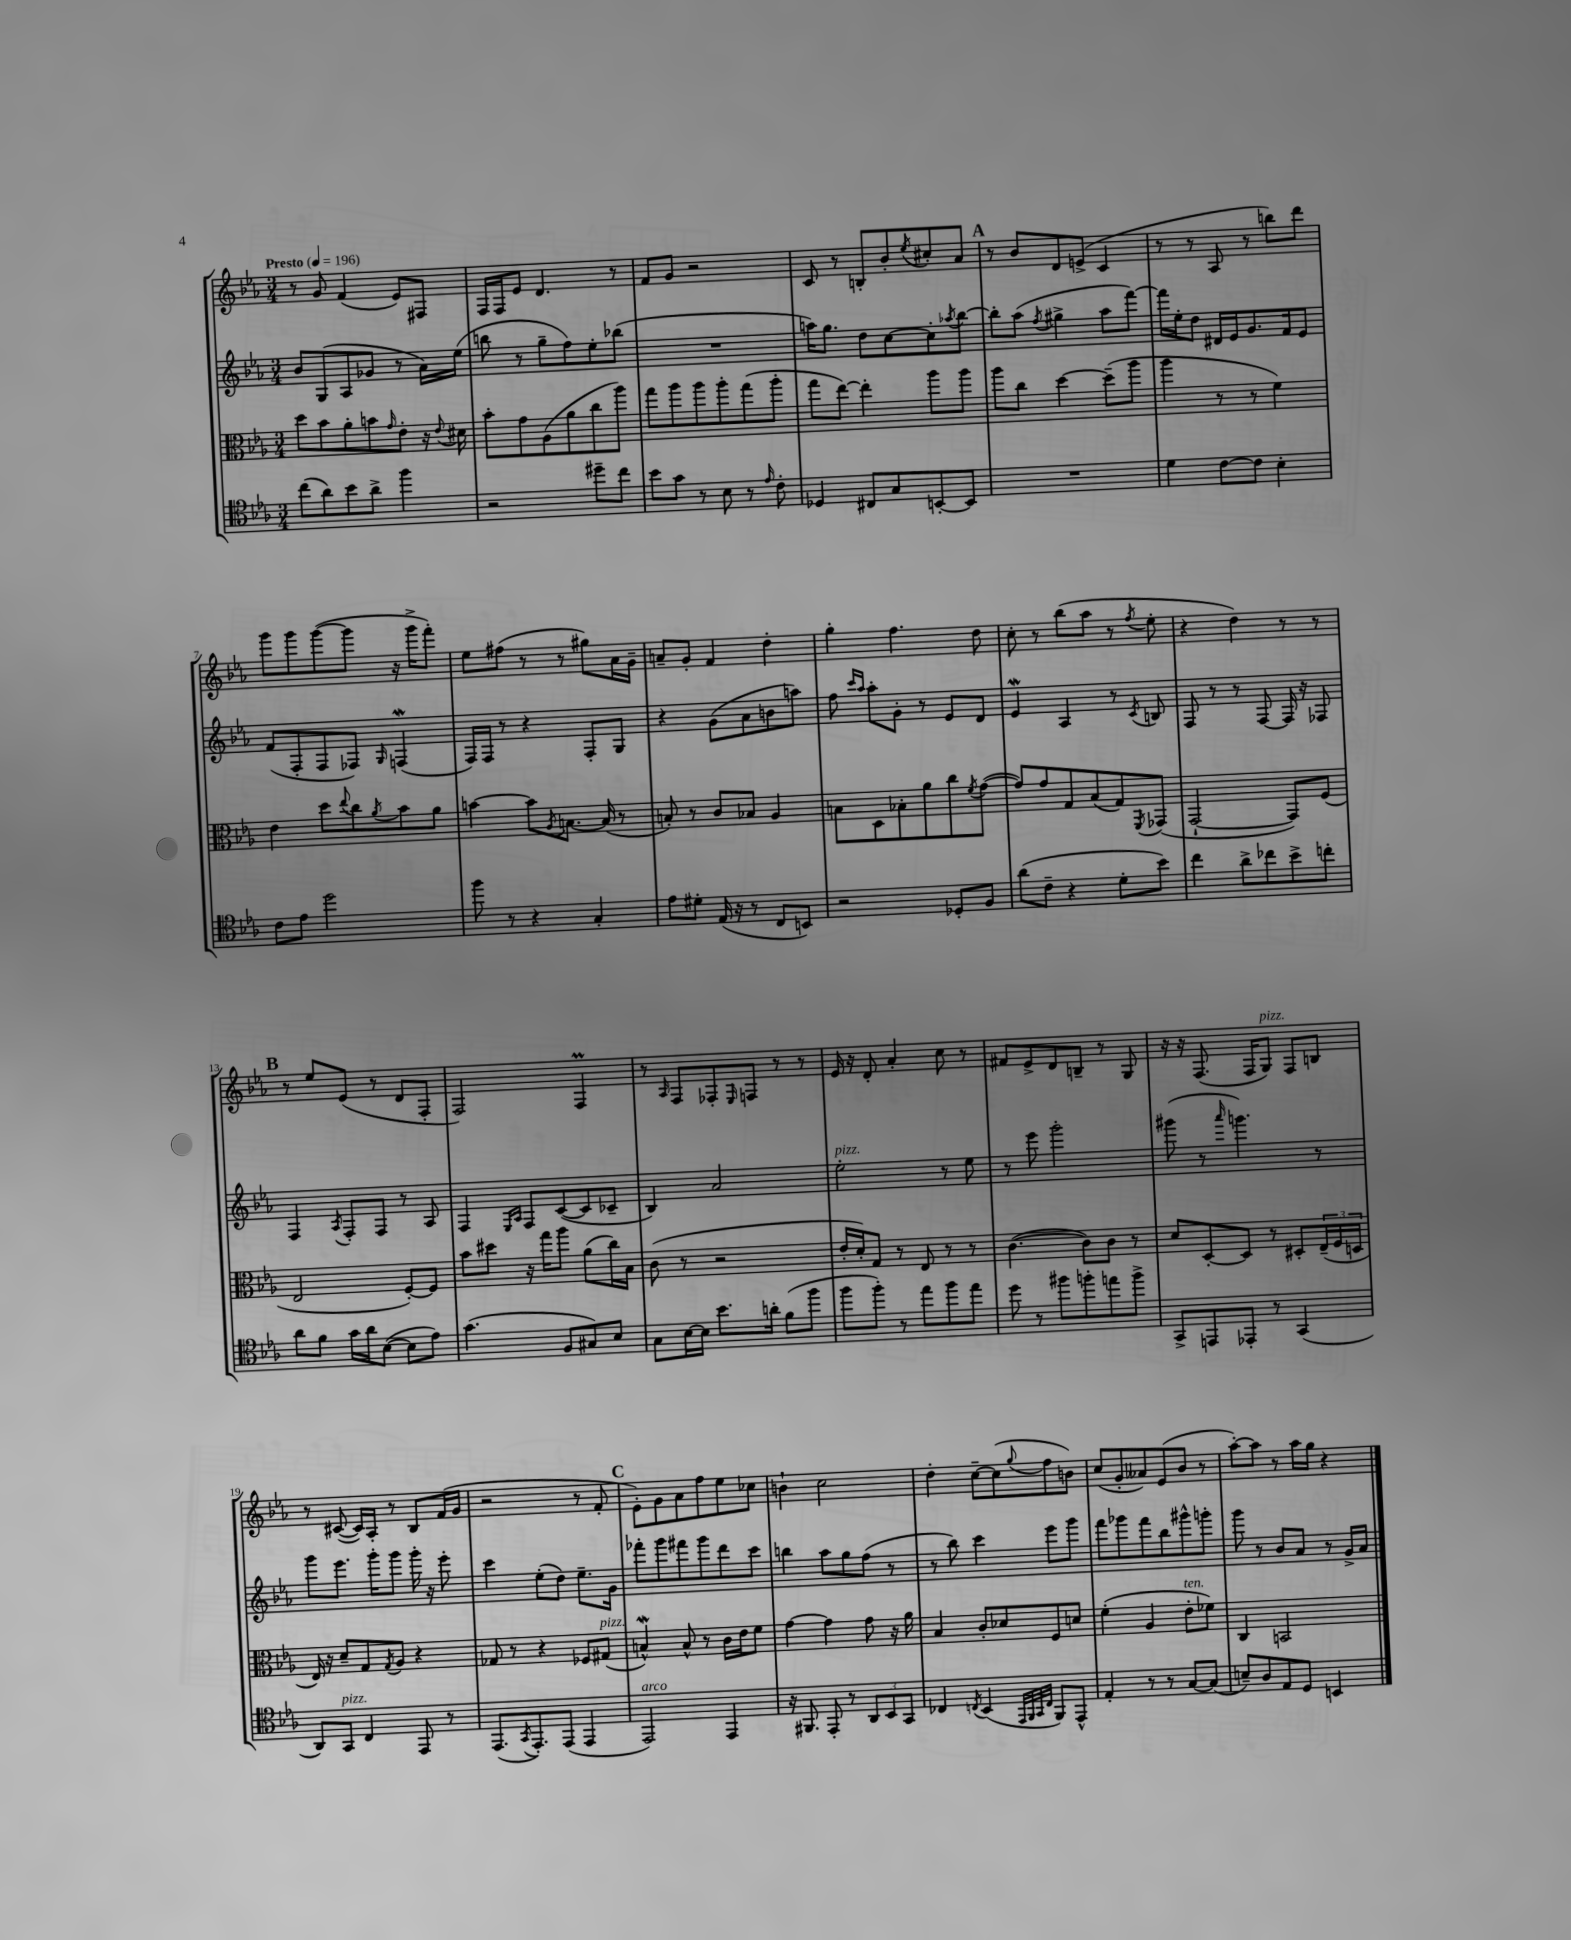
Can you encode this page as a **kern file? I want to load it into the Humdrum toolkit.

**kern	**kern	**kern	**kern
*staff4	*staff3	*staff2	*staff1
*clefC4	*clefC3	*clefG2	*clefG2
*k[b-e-a-]	*k[b-e-a-]	*k[b-e-a-]	*k[b-e-a-]
*M3/4	*M3/4	*M3/4	*M3/4
*MM196	*MM196	*MM196	*MM196
(8cc\L	8dd\L	8b-/L	8r
8a-\)	8b-\	(8G/	8g/
8b-\	8a-'\	8A-/	(4f/
8a-^\J	8b\	8g-/J	.
.	16qqg/	.	.
4ff\	8e-'\J	8r	8e-/L)
.	16r	16a-\LL)	8F#/J
.	8qqe-/	.	.
.	16d#\	(16ee-\JJ	.
=	=	=	=
2r	8b-'\L	8bb\	16F/LL
.	.	.	16F/J
.	8g\	8r	8e-/J
.	(8A-\	8gg~\L	4.d/
.	8a-\	8ff\)	.
8dd#~\L	8cc\	8ee-'\	.
8cc\J	8aa-\J)	(8bb-\J	8r
=	=	=	=
8b-\L	8gg\L	2.r	8f/L
8g\J	8aa-\	.	8g/J
8r	8aa-\	.	2r
8B-\	8aa-'\	.	.
8r	(8gg\	.	.
16qqe-/	.	.	.
8c'\	8aa-'\J	.	.
=	=	=	=
4D-/	8gg\L	16aa\LK)	8c/
.	.	8.gg\J	.
.	[8ee-\J)	.	8r
8C#/L	4ee-'\]	8dd\L	8B'/L
8G/	.	[8cc\	8b-'/
.	.	.	8qee-/
[8BB'/	8aa-\L	8cc'\]	8cc#'/
.	.	8qaa-/	.
8BB/]J	8aa-\J	[8bb-\J	8a-/J
=	=	=	=
2.r	8aa-\L	8bb-'\]L	8r
.	8cc\J	(8aa-\J	8b-/L
.	.	8qff/	.
.	[4dd\	4gg#^\	8d/
.	.	.	(8e^/J
.	(8dd~\]L	8aa-\L	4c/
.	8aa-\J	[8fff\J)	.
=	=	=	=
4d\	4aa-\	16fff\]LL	8r
.	.	16ee-'\J	.
.	.	8dd\J	8r
[8c\L	8r	16d#/LL	8A-/
.	.	16e-/J	.
8c\]J	8r	8.g/	8r
4B-'\	4f\)	.	8bb\L)
.	.	16f/k	.
.	.	8e-/J	8ddd\J
=	=	=	=
8c\L	4e-\	(8f/L	8ggg\L
8e-\J	.	8F'/	8ggg\
2dd\	8dd\L	8F/	([8ggg\
.	8qqee-/	.	.
.	8cc\	8F-/J)	8ggg\]J
.	8qa-/	16qqG/	.
.	8b-\	(4F/	16r
.	.	.	16ggg^\LK
.	8a-\J	.	8fff'\J)
=	=	=	=
8ff\	[4b\	16F/LL)	8ee-\L
.	.	16F/JJ	.
8r	.	8r	(8ff#\J
4r	8b\]L	4r	8r
.	8qA-/	.	.
.	[8.B\J	.	8r
4G'/	.	8F'/L	8gg#\L)
.	(16B/]	.	.
.	8r	8G/J	16a-\L
.	.	.	16g~\JJ
=	=	=	=
8e-\L	8B'/)	4r	8a~/L
8d#'\J	8r	.	8g'/J
(16E-/	8c/L	(8g\L	4f/
16r	.	.	.
8r	8B-/J	8a-\	.
8C/L	4A-/	8b\	4dd'\
8BB/J)	.	8aa\J)	.
=	=	=	=
2r	8B\L	8ff\	4gg'\
.	.	16qqccc/LL	.
.	.	16qqaa-/JJ	.
.	8D\	8aa-'\L	.
.	8B-'\	8g'\J	4.ff\
.	8a-\	8r	.
8D-'/L	8cc\	8e-/L	.
.	8qf/	.	.
8F/J	([8g\J	8d/J	8dd\
=	=	=	=
(8a-\L	8g/]L)	4e-/	8cc'\
8c~\J	8g/	.	8r
4r	8G/	4A-/	(8bb-\L
.	(8B-/	.	8aa-\J
8d'\L	8G/)	8r	8r
.	8qFF/	8qc/	8qff/
8b-\J)	(8GG-/J	8B/	8ee-'\
=	=	=	=
4cc\	[2GG`/	8F/	4r
.	.	8r	.
8a-^\L	.	8r	4dd\)
8cc-\	.	[8F/	.
8b-^\	8GG/]L)	16F/]	8r
.	.	16r	.
8cc'\J	(8F/J	8F-/	8r
=	=	=	=
8a-\L	2E-/	4F/	8r
8f\J	.	.	8ee-/L
.	.	8qA-/	.
16g\LL	.	8F'/L	(8e-/J
16a-\J	.	.	.
([8B-\J	.	8F/J	8r
8B-\]L	[8F'/L)	8r	8d/L
8e-\J)	8F/]J	8A-/	8F'/J
=	=	=	=
(4.g\	8b-\L	4F/	2F/)
.	8dd#\J	.	.
.	.	16qqE-/LL	.
.	.	16qqA-/JJ	.
.	16r	8F/L	.
.	16gg\LK	.	.
8F/L	8aa-\J	([8c/	.
8G#/)	(8a-\L	8c/]	4F/
8B-/J	16cc\L)	8c-~/J	.
.	16B-\JJ	.	.
=	=	=	=
8G\L	(8c\	4B-/)	8r
.	.	.	16qqA-/
[16B-\L	8r	.	8F/L
16B-\]JJ	.	.	.
8.b-\L	2r	2a-/	8F-'/
.	.	.	16qqE-/
.	.	.	8F/J
16a'\Jk	.	.	.
(8f\L	.	.	8r
8ff\J	.	.	8r
=	=	=	=
8ff\L	16e-'/LL	2ee-'\	16e-/
.	16d'/J)	.	16r
8ff'\J)	8G/J	.	8d'/
8r	8r	.	4a-'/
8ee-\L	8E-/	.	.
8ff\	8r	8r	8cc\
8ee-\J	8r	8ee-\	8r
=	=	=	=
8dd\	([4.c\	8r	8f#/L
8r	.	8eee-\	8e-^/
8ff#\L	.	2ggg'\	8d/
8ff'\	8c\]L)	.	8B~/J
8ee\	8c\J	.	8r
8ff^\J	8r	.	8G/
=	=	=	=
8GG^/L	8d/L	(8ggg#\	16r
.	.	.	16r
8EE/	[8D'/	8r	(8.F/
.	.	16qqaaa-/	.
8EE-'/J	8D/]J	4.ggg\)	.
.	.	.	16F/LK
8r	8r	.	8G/J)
(4GG/	8D#'/L	.	8F/L
.	(24E-~/L	8r	8B/J
.	24F/	.	.
.	24D/JJ	.	.
=	=	=	=
8AA-/L)	16E-/)	8ggg\L	8r
.	16r	.	.
8GG/J	8d~/L	8.eee-\J	([8c#/
4C/	8G/	.	16c#/]LL)
.	.	16ggg'\LK	16A-'/JJ
.	8qG/	.	.
.	8A-/J	8ggg\J	8r
8EE-/	4r	16ggg'\	8B-/L
.	.	16r	.
8r	.	8eee-'\	(16f/L
.	.	.	16g/JJ
=	=	=	=
(8.EE-/L	8G-/	4ccc\	2r
.	8r	.	.
8qGG/	.	.	.
8.EE-'/)	.	.	.
.	4r	(8ee-'\L	.
(8EE-/J	.	8dd\J)	.
4EE-/	8F-/L	8.ee-~\L	8r
.	(8G#/J	.	8f'/
.	.	16g\Jk	.
=	=	=	=
2EE-/)	4B^^/)	8fff-'\L	8e-'\L)
.	.	8ggg\	8g\
.	8B^^/	8fff#\	8a-\
.	8r	8ggg\	8ff\
4EE-/	16c\LL	8ddd\	8ee-\
.	16e-\J	.	.
.	8f\J	8ccc\J	8cc-\J
=	=	=	=
16r	[4g\	4bb\	4b`\
8.FF#/	.	.	.
8EE-'/	4g\]	8aa-\L	2cc\
8r	.	8gg\	.
12AA-/L	8g\	(8ff\J	.
12BB-/	.	.	.
.	16r	8r	.
12GG/J	.	.	.
.	16a-\	.	.
=	=	=	=
4C-/	4B-/	8r	4dd'\
.	.	8bb-\)	.
8qC/	.	.	.
(4BB-/	8c'/L	4ccc\	[8cc~\L
.	8d-/	.	(8cc\]
32qqEE-/LLL	.	.	.
32qqFF/	.	.	.
32qqGG/	.	.	.
32qqC/JJJ	.	.	8qqgg/
8FF/L)	8F/	8eee-\L	8ff\
8EE-^^/J	8d/J	8ggg\J	8b\J)
=	=	=	=
4E-'/	(4f'\	8fff\L	(8cc/L
.	.	8ggg-\	8g'/
8r	4A-/	8fff\	8a--/)
8r	.	8bb-\	(8e-/
[8G/L	8e-'\L	8ggg#^^\	8b-/J
(8G/]J	8f-\J)	8ggg'\J	8r
=	=	=	=
8B~/L)	4C/	8ggg\	[8aa-'\L)
8A-/	.	8r	8aa-\]J
8E-/	2BB/	8b-/L	8r
8D/J	.	8a-/J	16aa-\LL
.	.	.	16gg\JJ
4BB/	.	8r	4r
.	.	16g^/LL	.
.	.	16a-/JJ	.
==	==	==	==
*-	*-	*-	*-
